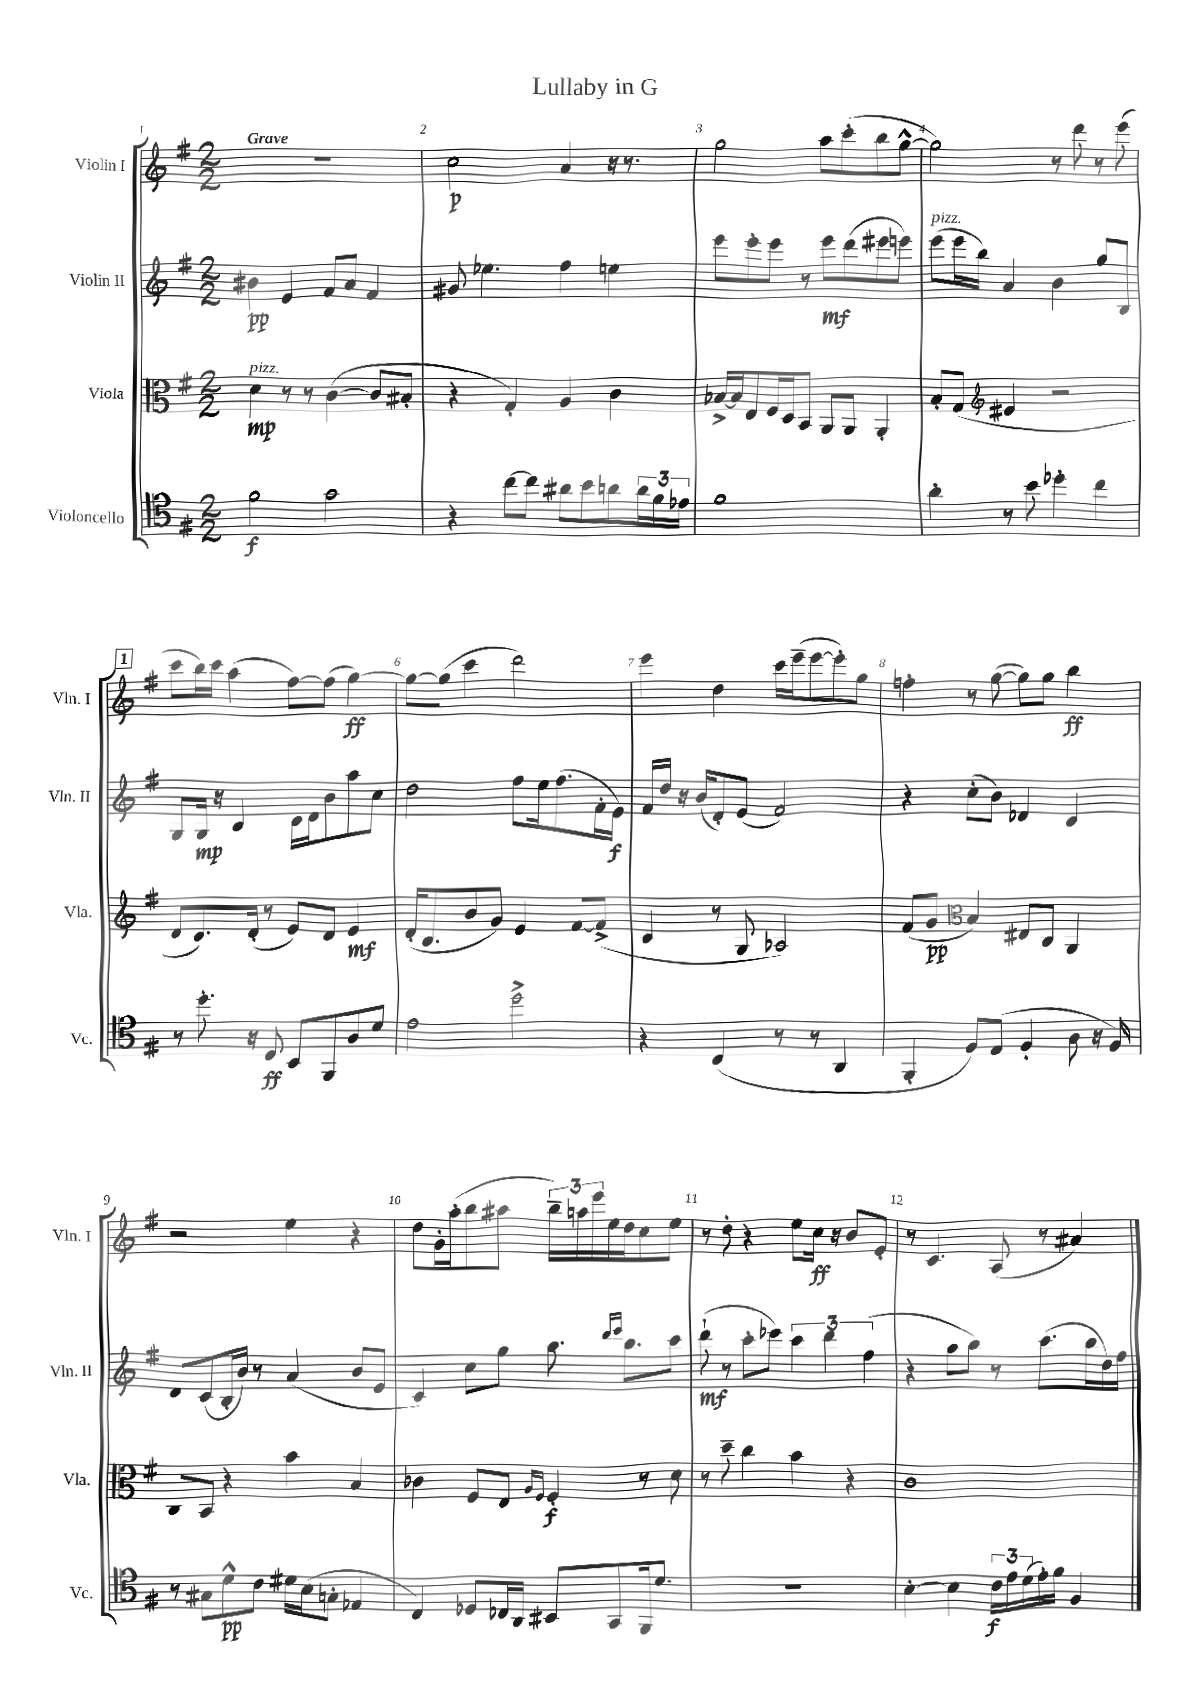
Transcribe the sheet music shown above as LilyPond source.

\header { title = "Lullaby in G" }
<<
\new StaffGroup <<
\new Staff = "s0" \with { instrumentName = "Violin I" shortInstrumentName = "Vln. I" } {
    \clef treble \key g \major \numericTimeSignature \time 2/2 \tempo "Grave"
    R1 |
    c''2\p a'4 r16 r8. |
    g''2 a''8 c'''8-.( b''8 g''8~-^ |
    g''2) r8 d'''8 r8 e'''8( |
    \mark \markup { \box "1" } c'''8 b''16) c'''16 a''4( fis''8~) fis''8( g''4~\ff) |
    g''8~ g''8( c'''4 d'''2) |
    e'''4 d''4 c'''16 e'''16--( e'''8~ e'''8-.) g''8 |
    f''4-. r8 g''8~( g''8) g''8 b''4\ff |
    r2 e''4 r4 |
    d''8 g'16-. a''16-.( b''8 ais''8 \tuplet 3/2 { b''16--) a''16 e'''16 } e''16 d''16 c''8 e''8 |
    r8 d''8-. r4 e''8 c''16\ff r16 b'8 e'8-. |
    r8 c'4. a8( r8 ais'4) \bar "|." |
}
\new Staff = "s1" \with { instrumentName = "Violin II" shortInstrumentName = "Vln. II" } {
    \clef treble \key g \major \numericTimeSignature \time 2/2
    bis'4\pp e'4 fis'8 a'8 fis'4 |
    gis'8 ees''4. fis''4 e''4 |
    e'''8 e'''8-. e'''8 r8 e'''8\mf d'''8( eis'''8 e'''8) |
    e'''8^\markup { \italic "pizz." }( e'''16 b''16) a'4 b'4 g''8 b8 |
    \mark \markup { \box "1" } g8 g16\mp r16 b4 c'16 d'16 b'8 a''8 c''8 |
    d''2 fis''8 e''16 fis''8.( fis'16-. e'16\f) |
    fis'16 d''16 r16 b'16( d'8-.) e'8( fis'2) |
    r4 c''8-.( b'8) des'4 c'4 |
    d'8 c'8( b16-. b'16) r8 a'4( b'8 e'8 |
    c'4) c''8 g''8 a''8. \grace { d'''16 e'''16 } b''8. c'''8 |
    d'''8-!\mf( r8 c'''8-. ees'''8) \tuplet 3/2 { c'''4 d'''4 fis''4( } |
    r4 a''8 b''8) r8 c'''8.( b''16 d''16) fis''16 \bar "|." |
}
\new Staff = "s2" \with { instrumentName = "Viola" shortInstrumentName = "Vla." } {
    \clef alto \key g \major \numericTimeSignature \time 2/2
    d'4\mp^\markup { \italic "pizz." } r8 r8 c'4~( c'8 bis8-. |
    r4 g4-.) a4 c'4 |
    bes16~-> bes16 e8 fis16 d16 b,8 a,8 a,8 a,4-. |
    b8-. g8( \clef treble eis'4 r2 |
    \mark \markup { \box "1" } d'8 c'8.) d'16-.( r8 e'8) d'8 e'4\mf |
    d'16-.( b8. b'8 g'8) e'4 fis'8~ fis'8->( |
    c'4 r8 g8 aes2) |
    fis'8( g'8\pp \clef alto b4) eis8 c8 a,4 |
    c8 b,8 r4 b'4 b4 |
    ces'4 fis8 e8 \grace { a16 fis16 } fis4-.\f r8 d'8 |
    r8 d''8-- c''4 b'4 r4 |
    c'1 \bar "|." |
}
\new Staff = "s3" \with { instrumentName = "Violoncello" shortInstrumentName = "Vc." } {
    \clef tenor \key g \major \numericTimeSignature \time 2/2
    fis'2\f g'2 |
    r4 c''8~ c''8 ais'8 b'8 a'8 \tuplet 3/2 { a'16 fis'16 ees'16 } |
    fis'1 |
    a'4-. r8 b'8 des''4-. c''4 |
    \mark \markup { \box "1" } r8 d''8.-. r16 d8\ff b,8 fis,8 a8 d'8 |
    e'2 d''2-> |
    r4 c4( r8 r8 a,4 |
    fis,4-. fis8) e8( fis4-. a8 r16 fis16) |
    r8 gis8 d'8-^\pp c'8 dis'16 b16( g8-. ees4 |
    c4) des8 ces16 a,16 bis,8 g,8 fis,16 d'8. |
    R1 |
    b4~-. b4 \tuplet 3/2 { c'16\f e'16 d'16( } e'16-.) fis'16 fis4 \bar "|." |
}
>>
>>
\layout { \context { \Score \override BarNumber.break-visibility = ##(#f #t #t) barNumberVisibility = #all-bar-numbers-visible } }
